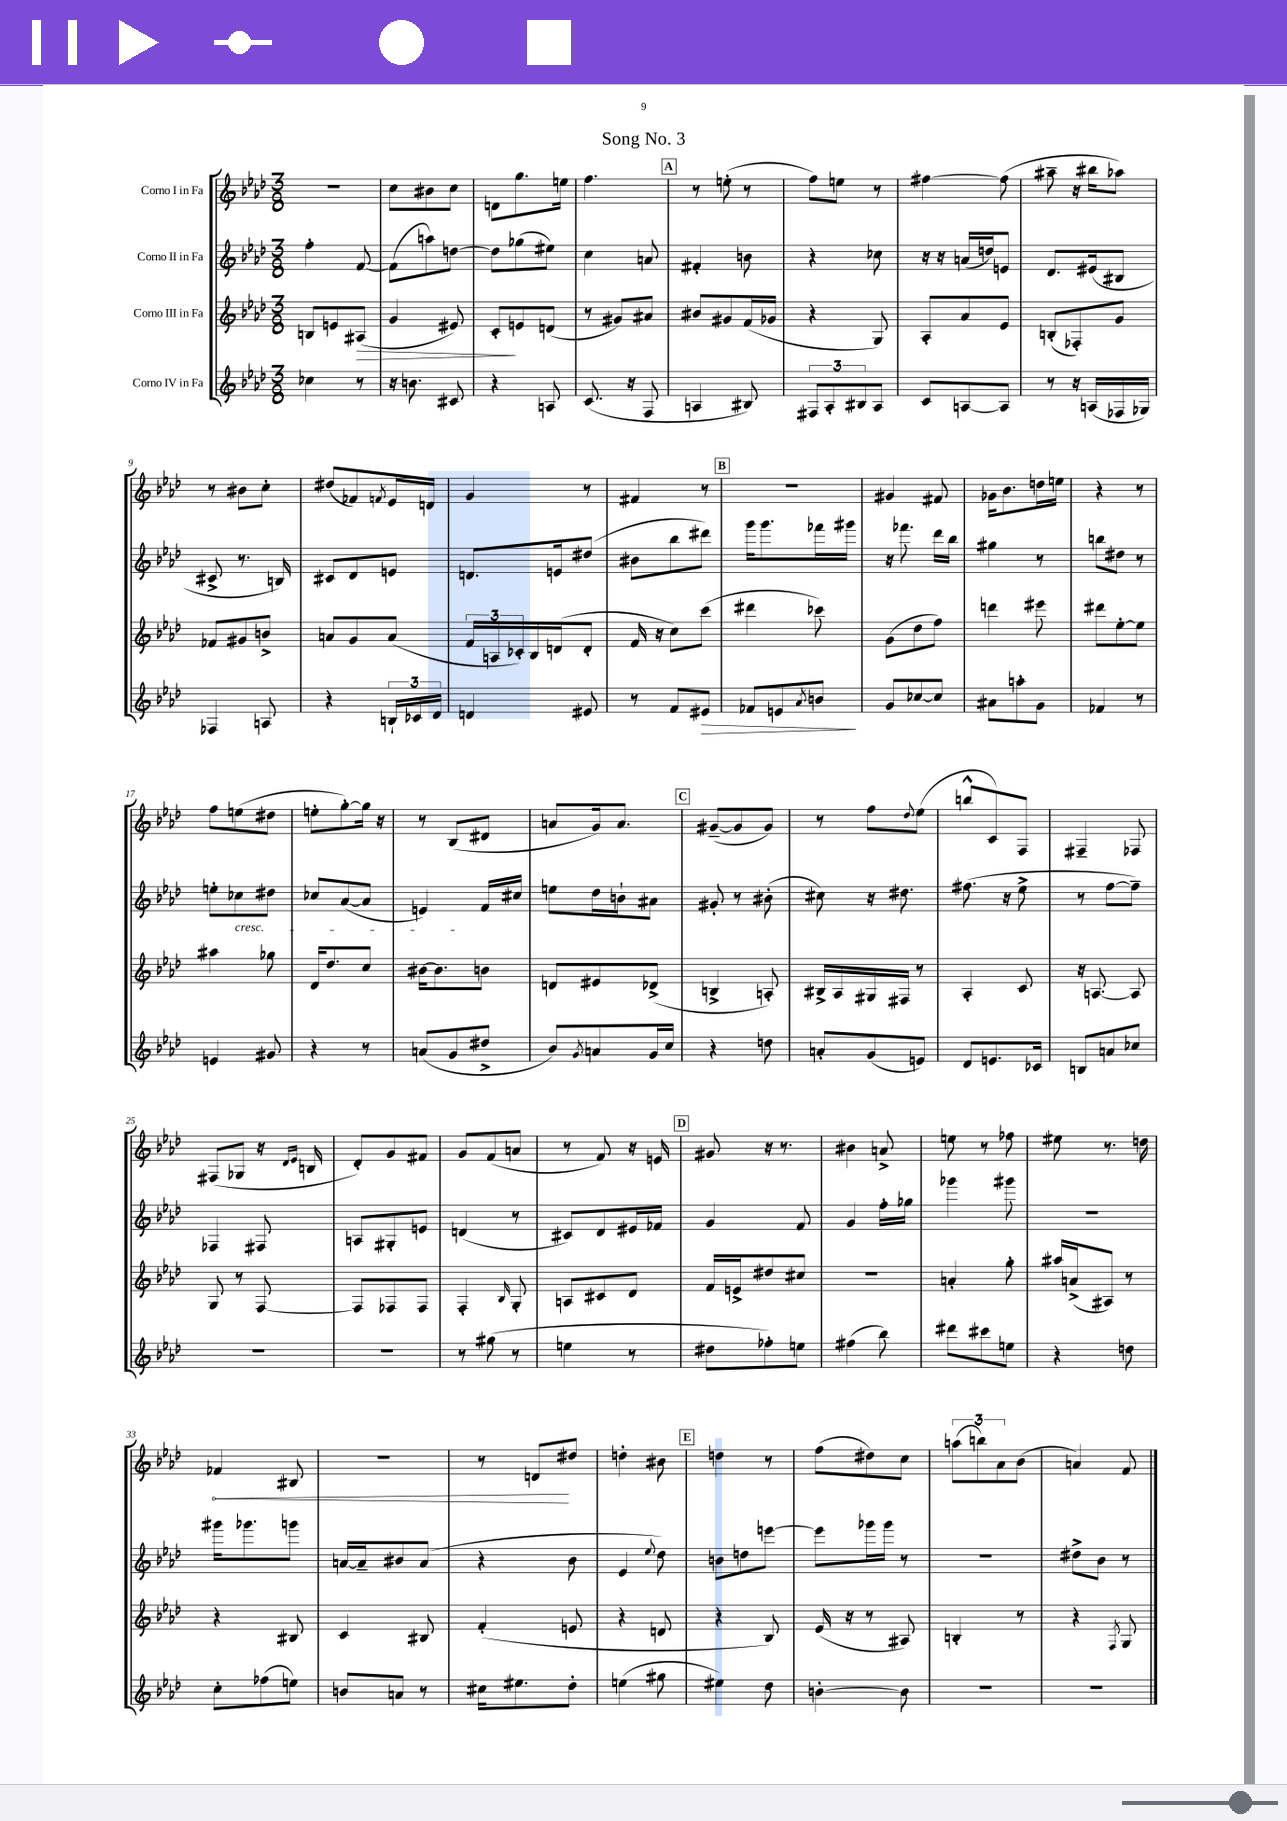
\header { title = "Song No. 3" }
<<
\new StaffGroup <<
\new Staff = "s0" \with { instrumentName = "Corno I in Fa" } {
    \clef treble \key aes \major \numericTimeSignature \time 3/8
    r4. |
    c''8 bis'8 c''8 |
    d'8 g''8. e''16 |
    f''4. |
    \mark \markup { \box "A" } r8 e''8-.( r8 |
    f''8) e''8 r8 |
    fis''4~ fis''8( |
    ais''8-- r16 bis''16 aes''8) |
    r8 bis'8 c''8-. |
    dis''8( fes'8) \acciaccatura { f'8 } ees'16 d'16 |
    g'4 r8 |
    fis'4 r8 |
    \mark \markup { \box "B" } R4. |
    gis'4 fis'8 |
    ges'16 bes'8. d''16 e''16 |
    r4 r8 |
    f''8 e''8( dis''8 |
    e''8-. g''8~-.) g''16 r16 |
    r8 bes8( dis'8 |
    a'8 g'16) a'8. |
    \mark \markup { \box "C" } gis'8~--( gis'8 gis'8) |
    r8 f''8 \appoggiatura { des''8 } ees''8( |
    b''8-^ c'8) f8 |
    fis4-- fes8 |
    fis8( ges8 r16 \grace { des'16 ees'16 } b16 |
    des'8-.) g'8 fis'8 |
    g'8 f'8( a'8 |
    r8 f'8) r16 e'16 |
    \mark \markup { \box "D" } gis'8 r16 r8. |
    bis'4 a'8-> |
    e''8 r8 fes''8 |
    eis''8 r8. d''16 |
    \once \override Hairpin.circled-tip = ##t fes'4\< bis8 |
    R4. |
    r8 d'8\! dis''8 |
    d''4-. bis'8 |
    \mark \markup { \box "E" } d''4 r8 |
    f''8( dis''8) c''8 |
    \tuplet 3/2 { a''8( b''8) aes'8 } bes'8( |
    a'4) f'8 \bar "|." |
}
\new Staff = "s1" \with { instrumentName = "Corno II in Fa" } {
    \clef treble \key aes \major \numericTimeSignature \time 3/8
    f''4-. f'8~ |
    f'8( a''8) d''8~ |
    d''8 ges''8( eis''8) |
    c''4 a'8 |
    \mark \markup { \box "A" } fis'4-. b'8 |
    r4 ces''8 |
    r16 r16 a'16( d''16) e'8 |
    des'8. eis'16( bis8 |
    cis'8-> r8. b16) |
    cis'8 des'8 e'8 |
    d'8. e'16 dis''8( |
    bis'8 bes''8 dis'''8) |
    \mark \markup { \box "B" } g'''16 g'''8. fes'''16 gis'''16 |
    r16 fes'''8. des'''16 bes''16 |
    gis''4 r8 |
    b''8 dis''8 r8 |
    e''8-. ces''8\cresc dis''8 |
    ces''8 aes'8~( aes'8 |
    e'4\!) f'16 cis''16 |
    e''8 des''16 b'16-! ais'8 |
    \mark \markup { \box "C" } gis'8-. r8 bis'8-.( |
    cis''8) r16 dis''8. |
    fis''8.( r16 ees''8-> |
    r8 f''8~ f''8--) |
    fes4 fis8 |
    a8 gis8-. e'8 |
    d'4( r8 |
    cis'8) des'8 eis'16 fes'16 |
    \mark \markup { \box "D" } g'4 f'8 |
    g'4 f''16-. ges''16 |
    ges'''4 gis'''8 |
    R4. |
    gis'''16 ges'''8. g'''8 |
    a'16~ a'16-- bis'8 a'8( |
    r4 bes'8 |
    ees'4 \appoggiatura { ees''8 } des''8) |
    \mark \markup { \box "E" } b'8 d''8 e'''8~ |
    e'''8 ges'''16 ges'''16 r8 |
    r4. |
    dis''8-> bes'8 r8 \bar "|." |
}
\new Staff = "s2" \with { instrumentName = "Corno III in Fa" } {
    \clef treble \key aes \major \numericTimeSignature \time 3/8
    b8 e'8 ais8\>( |
    g'4 eis'8) |
    c'8-.\! e'8 d'8( |
    r8 gis'8) ais'8 |
    \mark \markup { \box "A" } bis'8 gis'8 f'16( ges'16 |
    r4 g8) |
    aes8-. aes'8 ees'8 |
    b8-.( fes8-.) g'8 |
    fes'8 gis'8 b'8-> |
    a'8 g'8 a'8( |
    \tuplet 3/2 { f'16 a16 ces'16-.) } bes16 d'16( d'8-. |
    f'16 r16 c''8) c'''8( |
    \mark \markup { \box "B" } dis'''4 ces'''8) |
    g'8( des''8 f''8) |
    d'''4 eis'''8 |
    dis'''8 ees''8~-. ees''8 |
    ais''4 ges''8 |
    des'16 des''8. c''8 |
    bis'16~ bis'8. b'8 |
    d'8 eis'8 des'8->( |
    \mark \markup { \box "C" } b4-> a8-.) |
    bis16-> aes16 gis16 fis16 r8 |
    aes4-. c'8 |
    r16 a8.~ a8 |
    g8 r8 f8~ |
    f8 fes8 fes8 |
    f4-. \grace { bes16 } g8-. |
    a8 cis'8 des'8 |
    \mark \markup { \box "D" } f'16 e'16-> dis''8 cis''8 |
    R4. |
    a'4-. g''8-. |
    ais''16 a'16->( ais8) r8 |
    r4 bis8 |
    c'4 bis8 |
    f'4-.( e'8 |
    r4 d'8 |
    \mark \markup { \box "E" } r4 bes8) |
    ees'16( r16 r8 ais8) |
    b4-. r8 |
    r4 \acciaccatura { f8 } g8 \bar "|." |
}
\new Staff = "s3" \with { instrumentName = "Corno IV in Fa" } {
    \clef treble \key aes \major \numericTimeSignature \time 3/8
    ces''4 r8 |
    r16 b'8. cis'8 |
    r4 a8 |
    c'8.( r16 f8 |
    \mark \markup { \box "A" } a4 bis8) |
    \tuplet 3/2 { fis8 aes8-. bis8 } aes8 |
    c'8 a8~ a8 |
    r8 r16 a16( fes16 ges16) |
    fes4 a8 |
    r4 \tuplet 3/2 { b16-! ces'16 des'16 } |
    d'4 eis'8 |
    r8 f'8 eis'8\> |
    \mark \markup { \box "B" } fes'8 e'8 \acciaccatura { aes'8 } b'8\! |
    g'8 ces''8~ ces''8 |
    ais'8 a''8-. g'8 |
    fes'4 r8 |
    e'4 gis'8 |
    r4 r8 |
    a'8( g'8 dis''8-> |
    bes'8) \acciaccatura { g'8 } a'8 g'16 c''16 |
    \mark \markup { \box "C" } r4 d''8 |
    a'8-. g'8( e'8) |
    des'8 e'8. ces'16 |
    b8 a'8 ces''8 |
    R4. |
    R4. |
    r8 gis''8( r8 |
    e''4 r8 |
    \mark \markup { \box "D" } dis''8 fes''8-.) e''8 |
    fis''4( bes''8) |
    dis'''8 cis'''8 e''8 |
    r4 d''8 |
    c''8-. fes''8( e''8) |
    b'8 a'8 r8 |
    cis''16 eis''8. des''8-. |
    e''4( gis''8 |
    \mark \markup { \box "E" } eis''4) des''8 |
    b'4~-. b'8 |
    R4. |
    R4. \bar "|." |
}
>>
>>
